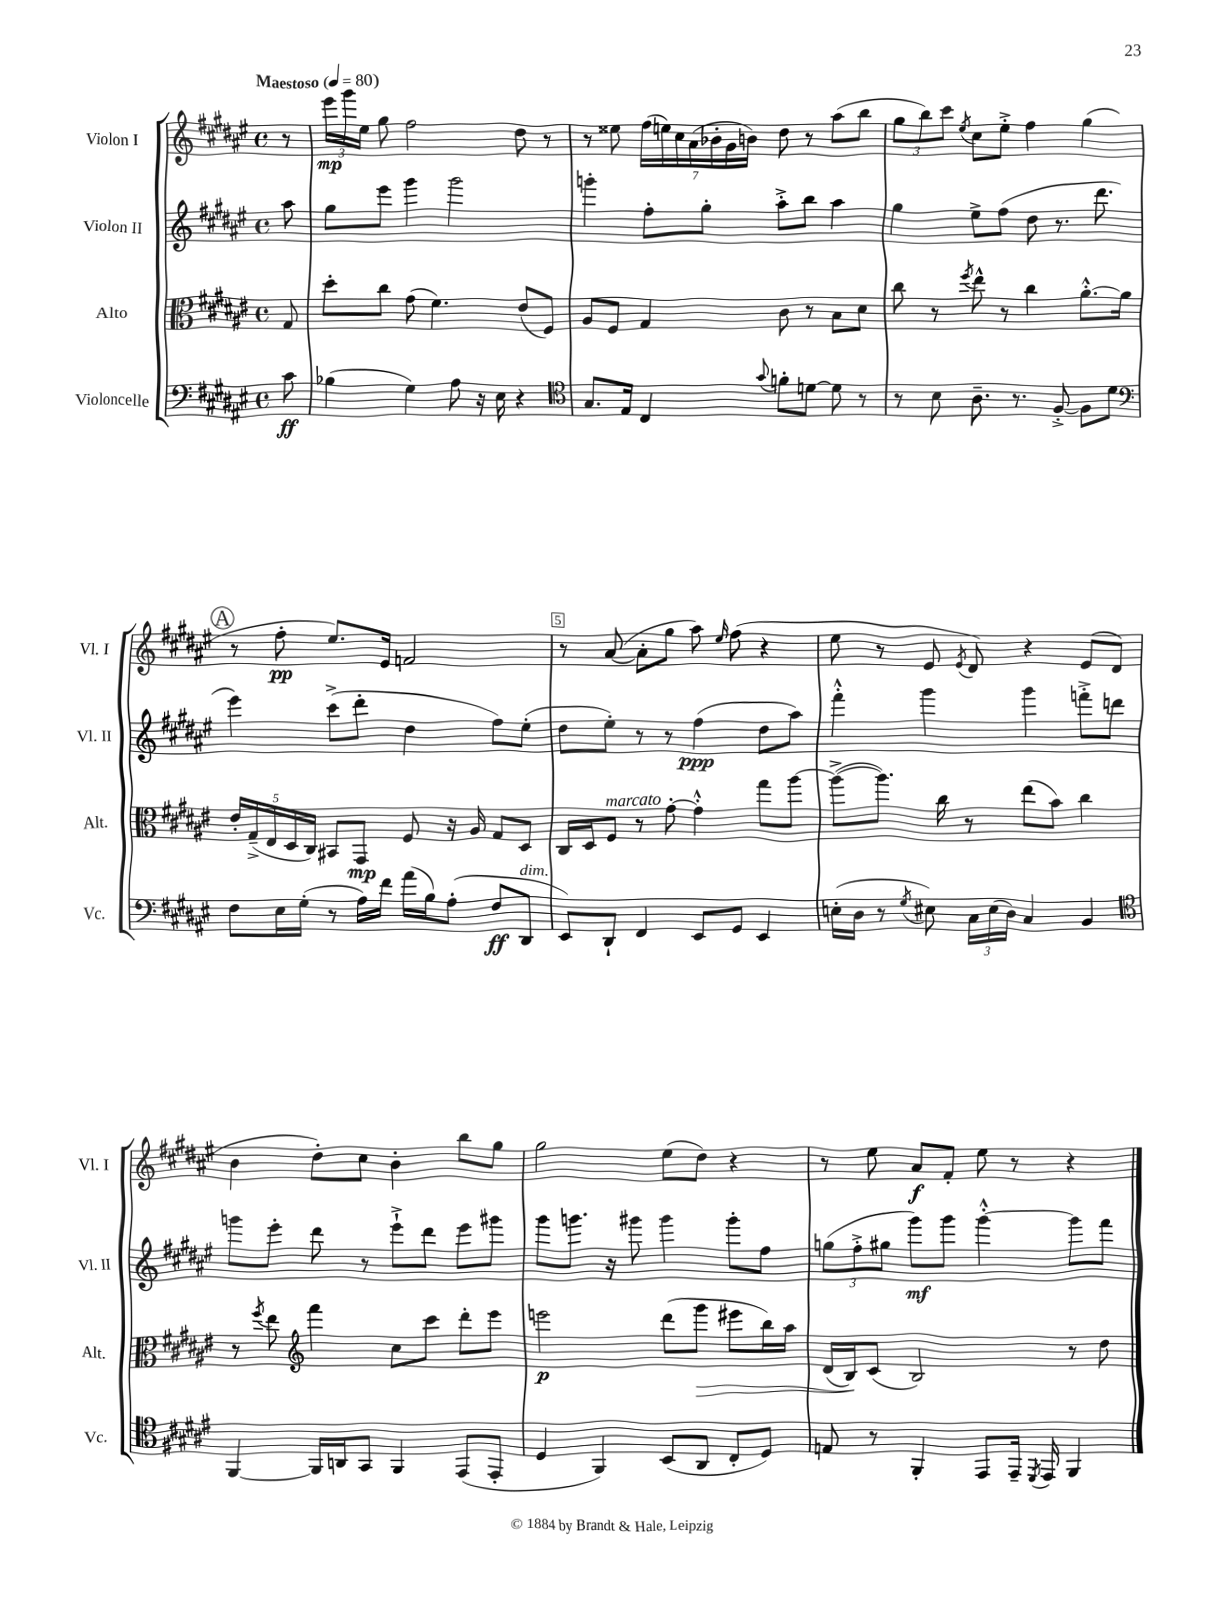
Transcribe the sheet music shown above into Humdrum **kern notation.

**kern	**kern	**kern	**kern
*staff4	*staff3	*staff2	*staff1
*clefF4	*clefC3	*clefG2	*clefG2
*k[f#c#g#d#a#e#]	*k[f#c#g#d#a#e#]	*k[f#c#g#d#a#e#]	*k[f#c#g#d#a#e#]
*M4/4	*M4/4	*M4/4	*M4/4
*met(c)	*met(c)	*met(c)	*met(c)
*MM80	*MM80	*MM80	*MM80
8c#	8G#	8aa#	8r
=	=	=	=
(4B-	8dd#'	8gg#	24eee#
.	.	.	24ggg#
.	.	.	24ee#
.	8cc#	8eee#	8gg#
4G#)	(8g#	4ggg#	2ff#
.	4.f#)	.	.
8A#	.	2ggg#	.
16r	.	.	.
16E#	.	.	.
4r	(8e#	.	8dd#
.	8F#)	.	8r
=	=	=	=
*clefC4	*	*	*
8.G#	8A#	4ggg'	8r
.	8F#	.	8ee##
16E#	.	.	.
4C#	4G#	8ff#'	(28ff#
.	.	.	28ee)
.	.	.	28cc#
.	.	.	(28a#
.	.	8gg#'	.
.	.	.	28b-'
.	.	.	28g#
.	.	.	28b)
8qqg#	.	.	.
8f'	8c#	8aa#'^	8dd#
[8d	8r	8bb	8r
8d]	8B	4aa#	(8aa#
8r	8d#	.	8bb
=	=	=	=
8r	8cc#	4gg#	12gg#
.	.	.	12bb)
8B	8r	.	.
.	.	.	12ccc#
.	8qff#	.	8qee#
8.A#~	8ee#^^	8ee#^	8cc#
.	8r	(8ff#	8ee#'^
8.r	.	.	.
.	4cc#	8dd#	4ff#
[8F#'^	.	8.r	.
8F#]	[8.a#'^^	.	(4gg#
.	.	8.ddd#	.
8d#	.	.	.
.	16a#]	.	.
=	=	=	=
*clefF4	*	*	*
8F#	20e#'	4eee#)	8r
.	(20G#~^	.	.
.	20E#	.	.
16E#	.	.	8ff#'
.	20D#	.	.
(16G#'	.	.	.
.	20C#)	.	.
8r	8BB#	(8ccc#^	8.ee#)
16A#)	8GG#	8ddd#'	.
16f#	.	.	16e#
(16a#	8F#	4dd#	2f
16B)	.	.	.
(8A#'	16r	.	.
.	16A#	.	.
8F#	8G#	8ff#)	.
8DD#	8D#	(8ee#'	.
=	=	=	=
8EE#)	16C#	8dd#	8r
.	16D#	.	.
8DD#`	8F#	8ee#')	([8a#
4FF#	8r	8r	8a#']
.	[8g#'	8r	8gg#
8EE#	4g#'^^]	(4ff#	8aa#)
.	.	.	16qqee#
8GG#	.	.	(8ff#
4EE#	8gg#	8dd#	4r
.	[8aa#	8aa#)	.
=	=	=	=
(16E'	(8aa#^_	4fff#'^^	8ee#
16D#	.	.	.
8r	8.aa#])	.	8r
8qG#	.	.	.
8E#)	.	4ggg#	8e#
.	16cc#	.	.
.	.	.	8qe#
24C#	8r	.	8d#)
(24E#	.	.	.
24D#)	.	.	.
4C#	(8ee#	4ggg#	4r
.	8b)	.	.
4BB	4cc#	8fff'^	(8e#
.	.	8ddd	8d#
=	=	=	=
*clefC4	*	*	*
[4FF#	8r	8ggg	4b
.	8qff#	.	.
.	8ee#	8eee#'	.
*	*clefG2	*	*
16FF#]	4fff#	8ddd#	8dd#')
16AA	.	.	.
8GG#	.	8r	8cc#
4FF#	8cc#	8eee#`^	4b'
.	8ccc#	8ddd#	.
(8EE#	8ddd#'	8eee#	8bb
8EE#'	8eee#	8ggg#	8gg#
=	=	=	=
4D#	2eee	8ggg#	2gg#
.	.	8.ggg	.
4FF#)	.	.	.
.	.	16r	.
.	.	8ggg#	.
(8BB	(8ddd#	4ggg#	(8ee#
8AA#	8ggg#	.	8dd#)
8C#'	8eee#	8ggg#'	4r
8D#)	16bb)	8ff#	.
.	16aa#	.	.
=	=	=	=
8E	(16d#	(12gg	8r
.	16B)	.	.
.	.	12ff#'^	.
8r	(8c#	.	8ee#
.	.	12gg#	.
4FF#'	2B)	8ggg#)	8a#
.	.	8ggg#	8f#'
8EE#	.	[4ggg#'^^	8ee#
16EE#~	.	.	8r
8qDD#	.	.	.
16EE#	.	.	.
4FF#	8r	8ggg#]	4r
.	8dd#	8fff#	.
==	==	==	==
*-	*-	*-	*-
